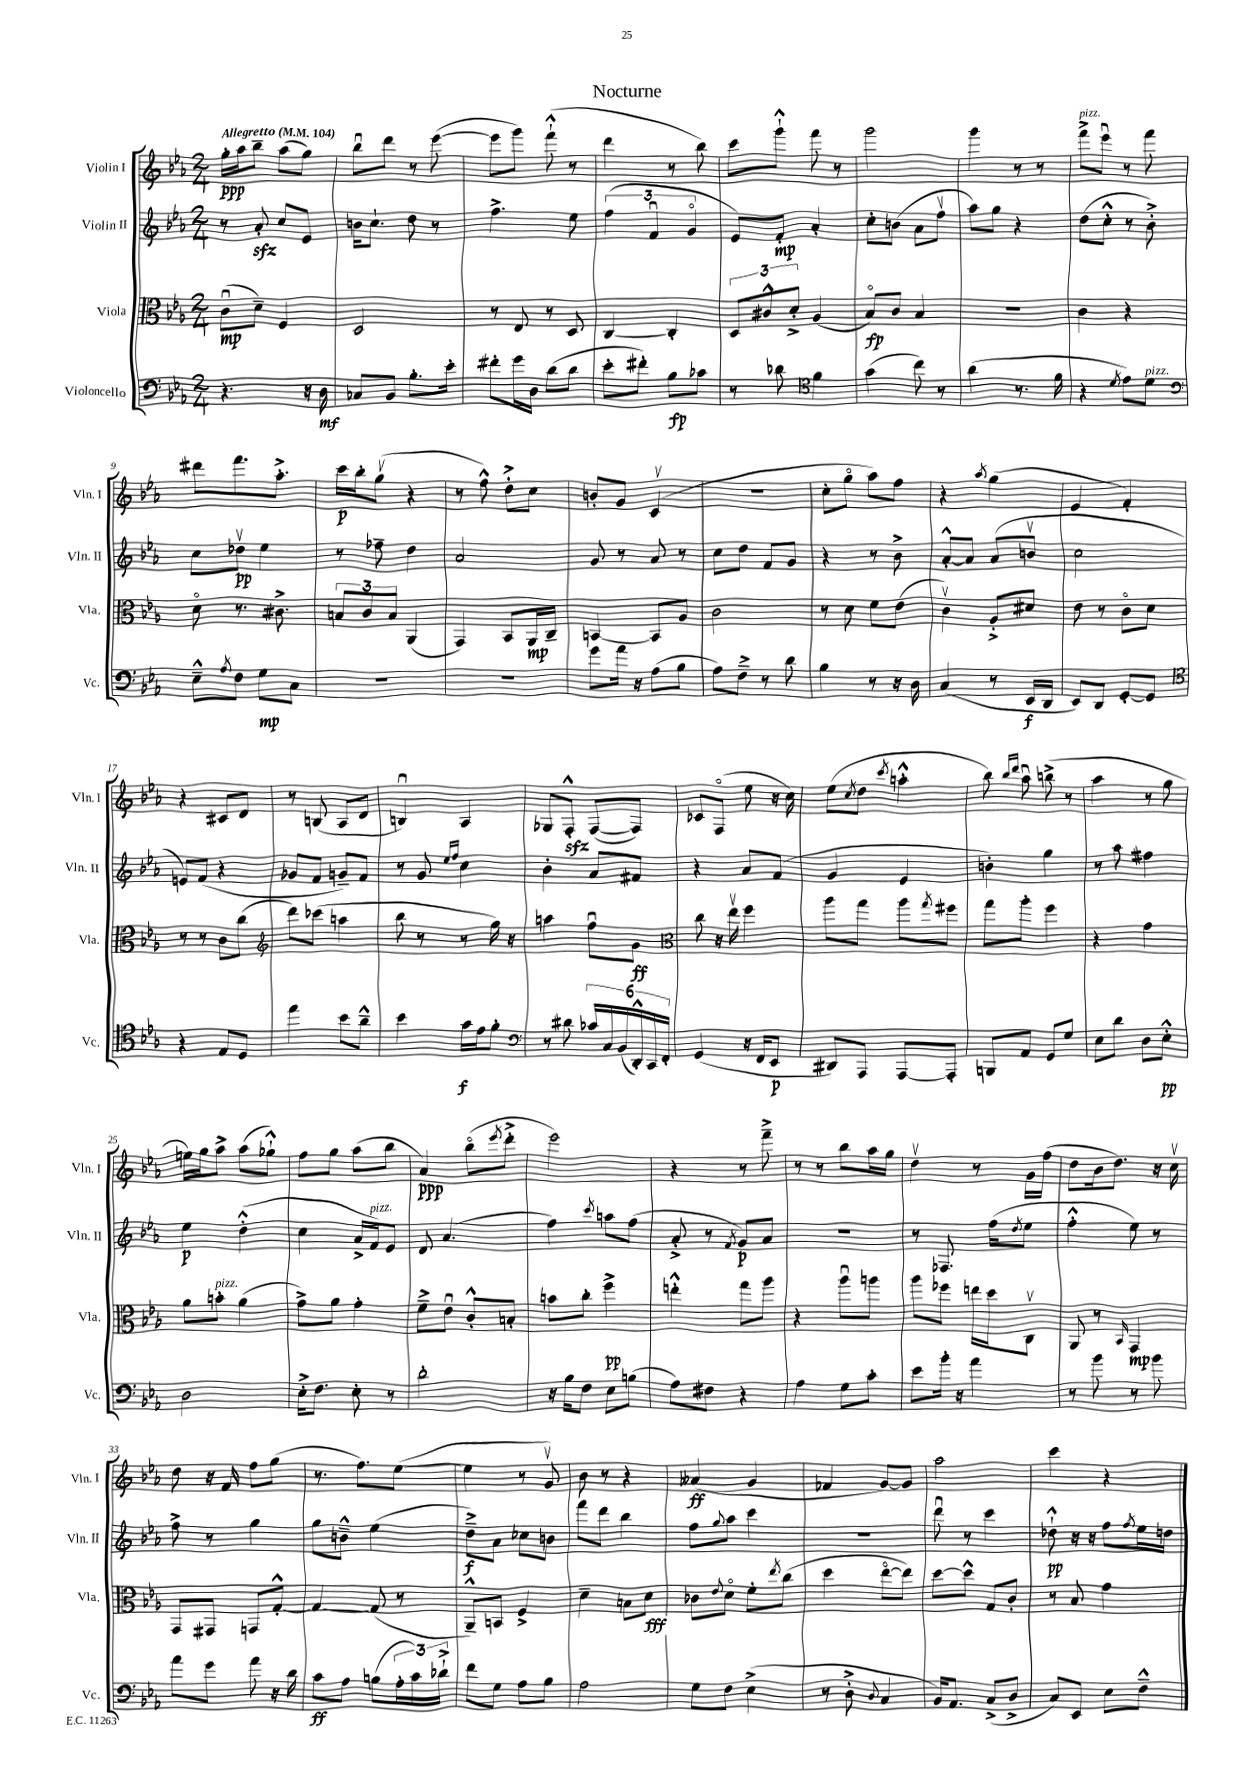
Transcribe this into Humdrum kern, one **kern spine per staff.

**kern	**dynam	**kern	**dynam	**kern	**dynam	**kern	**dynam
*part4	*part4	*part3	*part3	*part2	*part2	*part1	*part1
*staff4	*staff4	*staff3	*staff3	*staff2	*staff2	*staff1	*staff1
*I"Violoncello	*	*I"Viola	*	*I"Violin II	*	*I"Violin I	*
*I'Vc.	*	*I'Vla.	*	*I'Vln. II	*	*I'Vln. I	*
*clefF4	*	*clefC3	*	*clefG2	*	*clefG2	*
*k[b-e-a-]	*	*k[b-e-a-]	*	*k[b-e-a-]	*	*k[b-e-a-]	*
*M2/4	*	*M2/4	*	*M2/4	*	*M2/4	*
*MM104	*	*MM104	*	*MM104	*	*MM104	*
=1	=1	=1	=1	=1	=1	=1	=1
!	!	!	!	!	!	!LO:TX:a:B:t=Allegretto	!
4.r	.	(8cu\L	mp	8r	.	16gg'\LL	ppp
.	.	.	.	.	.	16aa-\J	.
.	.	8d~\J)	.	8a-zz'/	.	8bb-~\J	.
.	.	4F/	.	8cc/L	.	(8aa-\L	.
16r	.	.	.	8e-/J	.	8gg\J)	.
16D\	mf	.	.	.	.	.	.
=2	=2	=2	=2	=2	=2	=2	=2
8C-X/L	.	2D/	.	16bn\KL	.	8bb-u\L	.
.	.	.	.	8.cc`\J	.	.	.
8BB-/J	.	.	.	.	.	8ddd\J	.
8.B-'\L	.	.	.	8dd\	.	8r	.
.	.	.	.	8r	.	([8eee-\	.
16e-'\Jk	.	.	.	.	.	.	.
=3	=3	=3	=3	=3	=3	=3	=3
8f#X'\L	.	8r	.	4.ff^\	.	8eee-\L]	.
16g\L	.	8E-/	.	.	.	8ggg\J)	.
16D\JJ	.	.	.	.	.	.	.
(8d\L	.	8r	.	.	.	(8fff`^^\	.
8d\J	.	8D/	.	8ee-\	.	8r	.
=4	=4	=4	=4	=4	=4	=4	=4
8e-'\L	.	[4C/	.	(6ff\	.	4ddd\	.
8f#X'\J)	.	.	.	.	.	.	.
.	.	.	.	6fu/	.	.	.
8B-\L	fp	4C'/]	.	.	.	8r	.
.	.	.	.	6g/	.	.	.
8c-X\J	.	.	.	.	.	8bb-\)	.
=5	=5	=5	=5	=5	=5	=5	=5
8r	.	12D/L	.	8e-/L)	.	8ccc\L	.
.	.	12c#X^^/	.	.	.	.	.
8d-X\	.	.	.	8f'/J	mp	8ggg`^^\J	.
.	.	12d'^/J	.	.	.	.	.
*clefC4	*	*	*	*	*	*	*
4f\	.	(4A-/	.	4a-'/	.	8fff\	.
.	.	.	.	.	.	8r	.
=6	=6	=6	=6	=6	=6	=6	=6
(4g\	.	8B-/L)	fp	8cc'\L	.	2ggg\	.
.	.	8c/J	.	(8bn\J	.	.	.
8cc\)	.	4B-/	.	8a-\L	.	.	.
8r	.	.	.	8ffv\J	.	.	.
=7	=7	=7	=7	=7	=7	=7	=7
(4a-\	.	2r	.	8aa-\L)	.	4ggg\	.
.	.	.	.	8gg\J	.	.	.
8.r	.	.	.	4r	.	8r	.
.	.	.	.	.	.	8r	.
16f\	.	.	.	.	.	.	.
=8	=8	=8	=8	=8	=8	=8	=8
!	!	!	!	!	!	!LO:TX:a:i:t=pizz.	!
4r	.	4c\	.	(8dd\L	.	8fff^\L	.
.	.	.	.	8cc'^^\J	.	8eee-u\J	.
8qd/	.	.	.	.	.	.	.
8e-\L)	.	4r	.	8r	.	8r	.
!LO:TX:a:i:t=pizz.	!	!	!	!	!	!	!
8d\J	.	.	.	8b-'^\)	.	8fff\	.
!!LO:LB:g=z
=9	=9	=9	=9	=9	=9	=9	=9
*clefF4	*	*	*	*	*	*	*
8E-~^^\L	.	8d\	.	8cc\L	.	8ddd#X\L	.
8qA-/	.	.	.	.	.	.	.
8F\J	.	8.r	.	8dd-Xv\J	pp	8.fff\	.
8G\L	mp	.	.	4ee-\	.	.	.
.	.	8.c#X^\	.	.	.	8.aa-'^\J	.
8C\J	.	.	.	.	.	.	.
=10	=10	=10	=10	=10	=10	=10	=10
2r	.	12Bn/L	.	8r	.	16ccc\LL	p
.	.	.	.	.	.	16bb-'\J	.
.	.	12c/	.	.	.	.	.
.	.	.	.	8ff-X~\	.	(8ggv\J	.
.	.	12B/J	.	.	.	.	.
.	.	(4AA-/	.	4dd\	.	4r	.
=11	=11	=11	=11	=11	=11	=11	=11
2r	.	4GG/)	.	2a-/	.	8r	.
.	.	.	.	.	.	8ff^^\)	.
.	.	8BB-/L	.	.	.	8dd'^\L	.
.	.	16AA-/L	mp	.	.	8cc\J	.
.	.	16C~/JJ	.	.	.	.	.
=12	=12	=12	=12	=12	=12	=12	=12
8g\L	.	[4BBn/	.	8g/	.	8bn'/L	.
16a-\Jk	.	.	.	8r	.	8g/J	.
16r	.	.	.	.	.	.	.
(8A-\L	.	8BB/L]	.	8a-/	.	(4cv/	.
8B-\J	.	8A-/J	.	8r	.	.	.
=13	=13	=13	=13	=13	=13	=13	=13
8A-\L)	.	2c\	.	8cc\L	.	2r	.
8F~^\J	.	.	.	8dd\J	.	.	.
8r	.	.	.	8f/L	.	.	.
8d\	.	.	.	8g/J	.	.	.
=14	=14	=14	=14	=14	=14	=14	=14
4B-\	.	8r	.	4r	.	8cc'\L	.
.	.	8d\	.	.	.	8gg\J	.
8r	.	8f\L	.	8r	.	8aa-\L)	.
16r	.	(8e-\J	.	8b-^\	.	8ff\J	.
16D\	.	.	.	.	.	.	.
=15	=15	=15	=15	=15	=15	=15	=15
(4C/	.	4cv\)	.	[8a-'^^/L	.	4r	.
.	.	.	.	8a-/J]	.	.	.
.	.	.	.	.	.	8qaa-/	.
8r	.	8A-'^/L	.	(8a-/L	.	(4gg\	.
16EE-/LL	f	8d#X/J	.	8bnv/J	.	.	.
16DD/JJ	.	.	.	.	.	.	.
=16	=16	=16	=16	=16	=16	=16	=16
8EE-/L)	.	8e-\	.	2cc\	.	4e-/	.
8DD/J	.	8r	.	.	.	.	.
[8GG'/L	.	8c\L	.	.	.	4f'/)	.
8GG/J]	.	8d\J	.	.	.	.	.
!!LO:LB:g=z
=17	=17	=17	=17	=17	=17	=17	=17
*clefC4	*	*	*	*	*	*	*
4r	.	8r	.	8en/L)	.	4r	.
.	.	8r	.	(8f/J	.	.	.
8E-/L	.	8c\L	.	4r	.	8c#X/L	.
8D/J	.	(8cc\J	.	.	.	8d/J	.
=18	=18	=18	=18	=18	=18	=18	=18
*	*	*clefG2	*	*	*	*	*
4ee-\	.	8ddd\L)	.	8g-X/L	.	8r	.
.	.	(8ccc-X\J	.	8f/J	.	(8Bn/	.
8b-\L	.	4aan\	.	8gn~/L)	.	8A-/L	.
8a-~^^\J	.	.	.	8f/J	.	8d/J	.
=19	=19	=19	=19	=19	=19	=19	=19
4b-\	.	8bb-\	.	8r	.	4Bnu/)	.
.	.	8r	.	8g/	.	.	.
.	.	.	.	16qqee-/LL	.	.	.
.	.	.	.	16qqff/JJ	.	.	.
16g\LL	f	8r	.	4cc\	.	4A-/	.
16e-\J	.	.	.	.	.	.	.
8f'\J	.	16gg\)	.	.	.	.	.
.	.	16r	.	.	.	.	.
=20	=20	=20	=20	=20	=20	=20	=20
*clefF4	*	*	*	*	*	*	*
8r	.	4aan\	.	4b-'\	.	8G-X/L	.
8d#X\	.	.	.	.	.	8Fzz'^^/J	.
24c-X/LL	.	8ffu\L	.	8a-/L	.	([8F/L	.
24C/	.	.	.	.	.	.	.
(24BB-/	.	.	.	.	.	.	.
24DD'^^/)	.	8g\J	ff	8f#X/J	.	8F/J])	.
24CC/	.	.	.	.	.	.	.
24FF'/JJ	.	.	.	.	.	.	.
=21	=21	=21	=21	=21	=21	=21	=21
*	*	*clefC3	*	*	*	*	*
(4GG/	.	8cc\	.	4r	.	8c-X/L	.
.	.	16r	.	.	.	(8F/J	.
.	.	16ee-v\	.	.	.	.	.
16r	.	4ff\	.	8a-/L	.	8ee-\	.
16FF/KL	.	.	.	.	.	.	.
8EE-/J	p	.	.	(8f/J	.	16r	.
.	.	.	.	.	.	16cc\)	.
=22	=22	=22	=22	=22	=22	=22	=22
8DD#X/L)	.	8aa-\L	.	4g/	.	(8ee-\L	.
.	.	.	.	.	.	8qcc/	.
8AAA-/J	.	8gg\J	.	.	.	8dd\J	.
.	.	.	.	.	.	8qccc/	.
[8AAA-/L	.	8aa-\L	.	4e-/	.	4aan'^^\	.
.	.	8qgg/	.	.	.	.	.
8AAA-'/J]	.	8ff#X\J	.	.	.	.	.
=23	=23	=23	=23	=23	=23	=23	=23
8BBBn/L	.	8gg\L	.	4bn'\)	.	8bb-\)	.
.	.	.	.	.	.	16qqbb-/LL	.
.	.	.	.	.	.	16qqddd/JJ	.
8AA-/J	.	8aa-'\J	.	.	.	8aa-u\	.
8GG/L	.	4ff\	.	4gg\	.	(8bbn^\	.
8G/J	.	.	.	.	.	8r	.
=24	=24	=24	=24	=24	=24	=24	=24
8E-\L	.	4r	.	8r	.	4aa-\	.
8d\J	.	.	.	8aa-\	.	.	.
8D\L	.	4g\	.	4ff#X\	.	8r	.
8E-'^^\J	pp	.	.	.	.	8gg\	.
!!LO:LB:g=z
=25	=25	=25	=25	=25	=25	=25	=25
2D\	.	8a-\L	.	4ee-\	p	16een\LL)	.
.	.	.	.	.	.	16gg\J	.
!	!	!LO:TX:a:i:t=pizz.	!	!	!	!	!
.	.	8bn'\J	.	.	.	8aa-^\J	.
.	.	(4a-\	.	(4dd'^^\	.	(8aa-\L	.
.	.	.	.	.	.	8gg-X`^^\J)	.
=26	=26	=26	=26	=26	=26	=26	=26
16E-'^\KL	.	8g^\L)	.	4cc\	.	8ff\L	.
8.F\J	.	.	.	.	.	.	.
.	.	8a-\J	.	.	.	8gg\J	.
8E-'\	.	4g'\	.	16a-^/LL	.	(8aa-\L	.
!	!	!	!	!LO:TX:a:i:t=pizz.	!	!	!
.	.	.	.	16f/J)	.	.	.
8r	.	.	.	8e-/J	.	8bb-\J	.
=27	=27	=27	=27	=27	=27	=27	=27
2d'\	.	8f~^\L	.	8d/	.	4a-/)	ppp
.	.	8e-u\J	.	(4.a-/	.	.	.
.	.	8c'^^/L	.	.	.	(8bb-\L	.
.	.	.	.	.	.	8qeee-/	.
.	.	8Bn'/J	.	.	.	8ddd'^\J	.
=28	=28	=28	=28	=28	=28	=28	=28
16r	.	8bn\L	.	4ff\)	.	2eee-\)	.
16B-\KL	.	.	.	.	.	.	.
8F\J	.	8cc'\J	.	.	.	.	.
.	.	.	.	8qccc/	.	.	.
8E-\L	.	4ff^\	pp	8aan\L	.	.	.
(8Bn\J	.	.	.	(8ff\J	.	.	.
=29	=29	=29	=29	=29	=29	=29	=29
8A-\L)	.	4een'^^\	.	8a-'^/	.	4r	.
8F#X\J	.	.	.	8r	.	.	.
.	.	.	.	8qf/	.	.	.
4r	.	8gg\L	.	8g/L)	p	8r	.
.	.	8aa-\J	.	8a-/J	.	8fff~^\	.
=30	=30	=30	=30	=30	=30	=30	=30
4A-\	.	4r	.	2r	.	8r	.
.	.	.	.	.	.	8r	.
8G\L	.	8aa-u\L	.	.	.	8bb-\L	.
8c'\J	.	8aan\J	.	.	.	16aa-\L	.
.	.	.	.	.	.	16gg\JJ	.
=31	=31	=31	=31	=31	=31	=31	=31
8e-\L	.	8aa-\L	.	8r	.	4ddv\	.
16b-'\Jk	.	8ff-X\J	.	8.F-X/	.	.	.
16r	.	.	.	.	.	.	.
4a-\	.	16een\LL	.	.	.	8r	.
.	.	16dd\J	.	(16ff\KL	.	.	.
.	.	.	.	8qdd/	.	.	.
.	.	8Cv\J	.	8ee-\J	.	16g\LL	.
.	.	.	.	.	.	(16ff\JJ	.
=32	=32	=32	=32	=32	=32	=32	=32
8r	.	8AA-/	.	4ff'^^\	.	8dd\L	.
8b-\	.	8r	.	.	.	16b-\k	.
.	.	.	.	.	.	8.dd\J)	.
.	.	16qqBB-/	.	.	.	.	.
8r	.	4GG/	mp	8ee-\)	.	.	.
8b-\	.	.	.	8r	.	16r	.
.	.	.	.	.	.	16ccv\	.
!!LO:LB:g=z
=33	=33	=33	=33	=33	=33	=33	=33
8a-\L	.	8GG/L	.	8ff^\	.	8dd\	.
8g\J	.	8GG#X/J	.	8r	.	16r	.
.	.	.	.	.	.	16f/	.
8a-\	.	8GGn/L	.	4gg\	.	8ff\L	.
16r	.	[8G'^^/J	.	.	.	(8gg\J	.
16d\	.	.	.	.	.	.	.
=34	=34	=34	=34	=34	=34	=34	=34
8c\L	ff	4G/_	.	8gg\L	.	8.r	.
8A-\J	.	.	.	8bn~^^\J	.	.	.
.	.	.	.	.	.	8.ff\L)	.
(8Bn\L	.	(8G/]	.	(4ee-\	.	.	.
24A-'\L	.	8r	.	.	.	([8ee-\J	.
24c\)	.	.	.	.	.	.	.
24d-X`^\JJ	.	.	.	.	.	.	.
=35	=35	=35	=35	=35	=35	=35	=35
8f\L	.	8AA-~^^/L)	.	8dd~^\L)	f	4ee-\]	.
8G\J	.	8BBn/J	.	8a-\J	.	.	.
8A-\L	.	4F^/	.	8cc-X\L	.	8r	.
8B-\J	.	.	.	8bn\J	.	8gv/)	.
=36	=36	=36	=36	=36	=36	=36	=36
2A-\	.	4d~\	.	8fff\L	.	8b-\	.
.	.	.	.	8ddd\J	.	8r	.
.	.	8Bn\L	.	4bb-\	.	4r	.
.	.	8d\J	fff	.	.	.	.
=37	=37	=37	=37	=37	=37	=37	=37
8G\L	.	8c-X\L	.	8ff\L	.	(4a--X/	ff
.	.	8qqe-/	.	8qqgg/	.	.	.
8F\J	.	8d\J	.	8aa-\J	.	.	.
(4E-^\	.	8f'\L	.	4ccc\	.	4g/	.
.	.	8qee-/	.	.	.	.	.
.	.	(8cc\J	.	.	.	.	.
=38	=38	=38	=38	=38	=38	=38	=38
8r	.	4dd\	.	2r	.	4f-X/	.
8D'^\	.	.	.	.	.	.	.
8qqD/	.	.	.	.	.	.	.
4C/	.	[8ee-\L	.	.	.	[8g/L)	.
.	.	8ee-\J])	.	.	.	8g/J]	.
=39	=39	=39	=39	=39	=39	=39	=39
16BB-/KL)	.	[8dd\L	.	8dddu\	.	2aa-\	.
8.AA-/J	.	.	.	.	.	.	.
.	.	8dd^^\J]	.	8r	.	.	.
(8C^/L	.	8G/L	.	4ccc\	.	.	.
8D^/J	.	8c'/J	.	.	.	.	.
=40	=40	=40	=40	=40	=40	=40	=40
8C/L)	.	8r	.	8dd-X`^^\	pp	4ccc\	.
8EE-/J	.	8B-/	.	16r	.	.	.
.	.	.	.	16r	.	.	.
8E-\L	.	4g\	.	8ff\L	.	4r	.
.	.	.	.	8qff/	.	.	.
8F~^^\J	.	.	.	16ee-\L	.	.	.
.	.	.	.	16ddn\JJ	.	.	.
==	==	==	==	==	==	==	==
*-	*-	*-	*-	*-	*-	*-	*-
